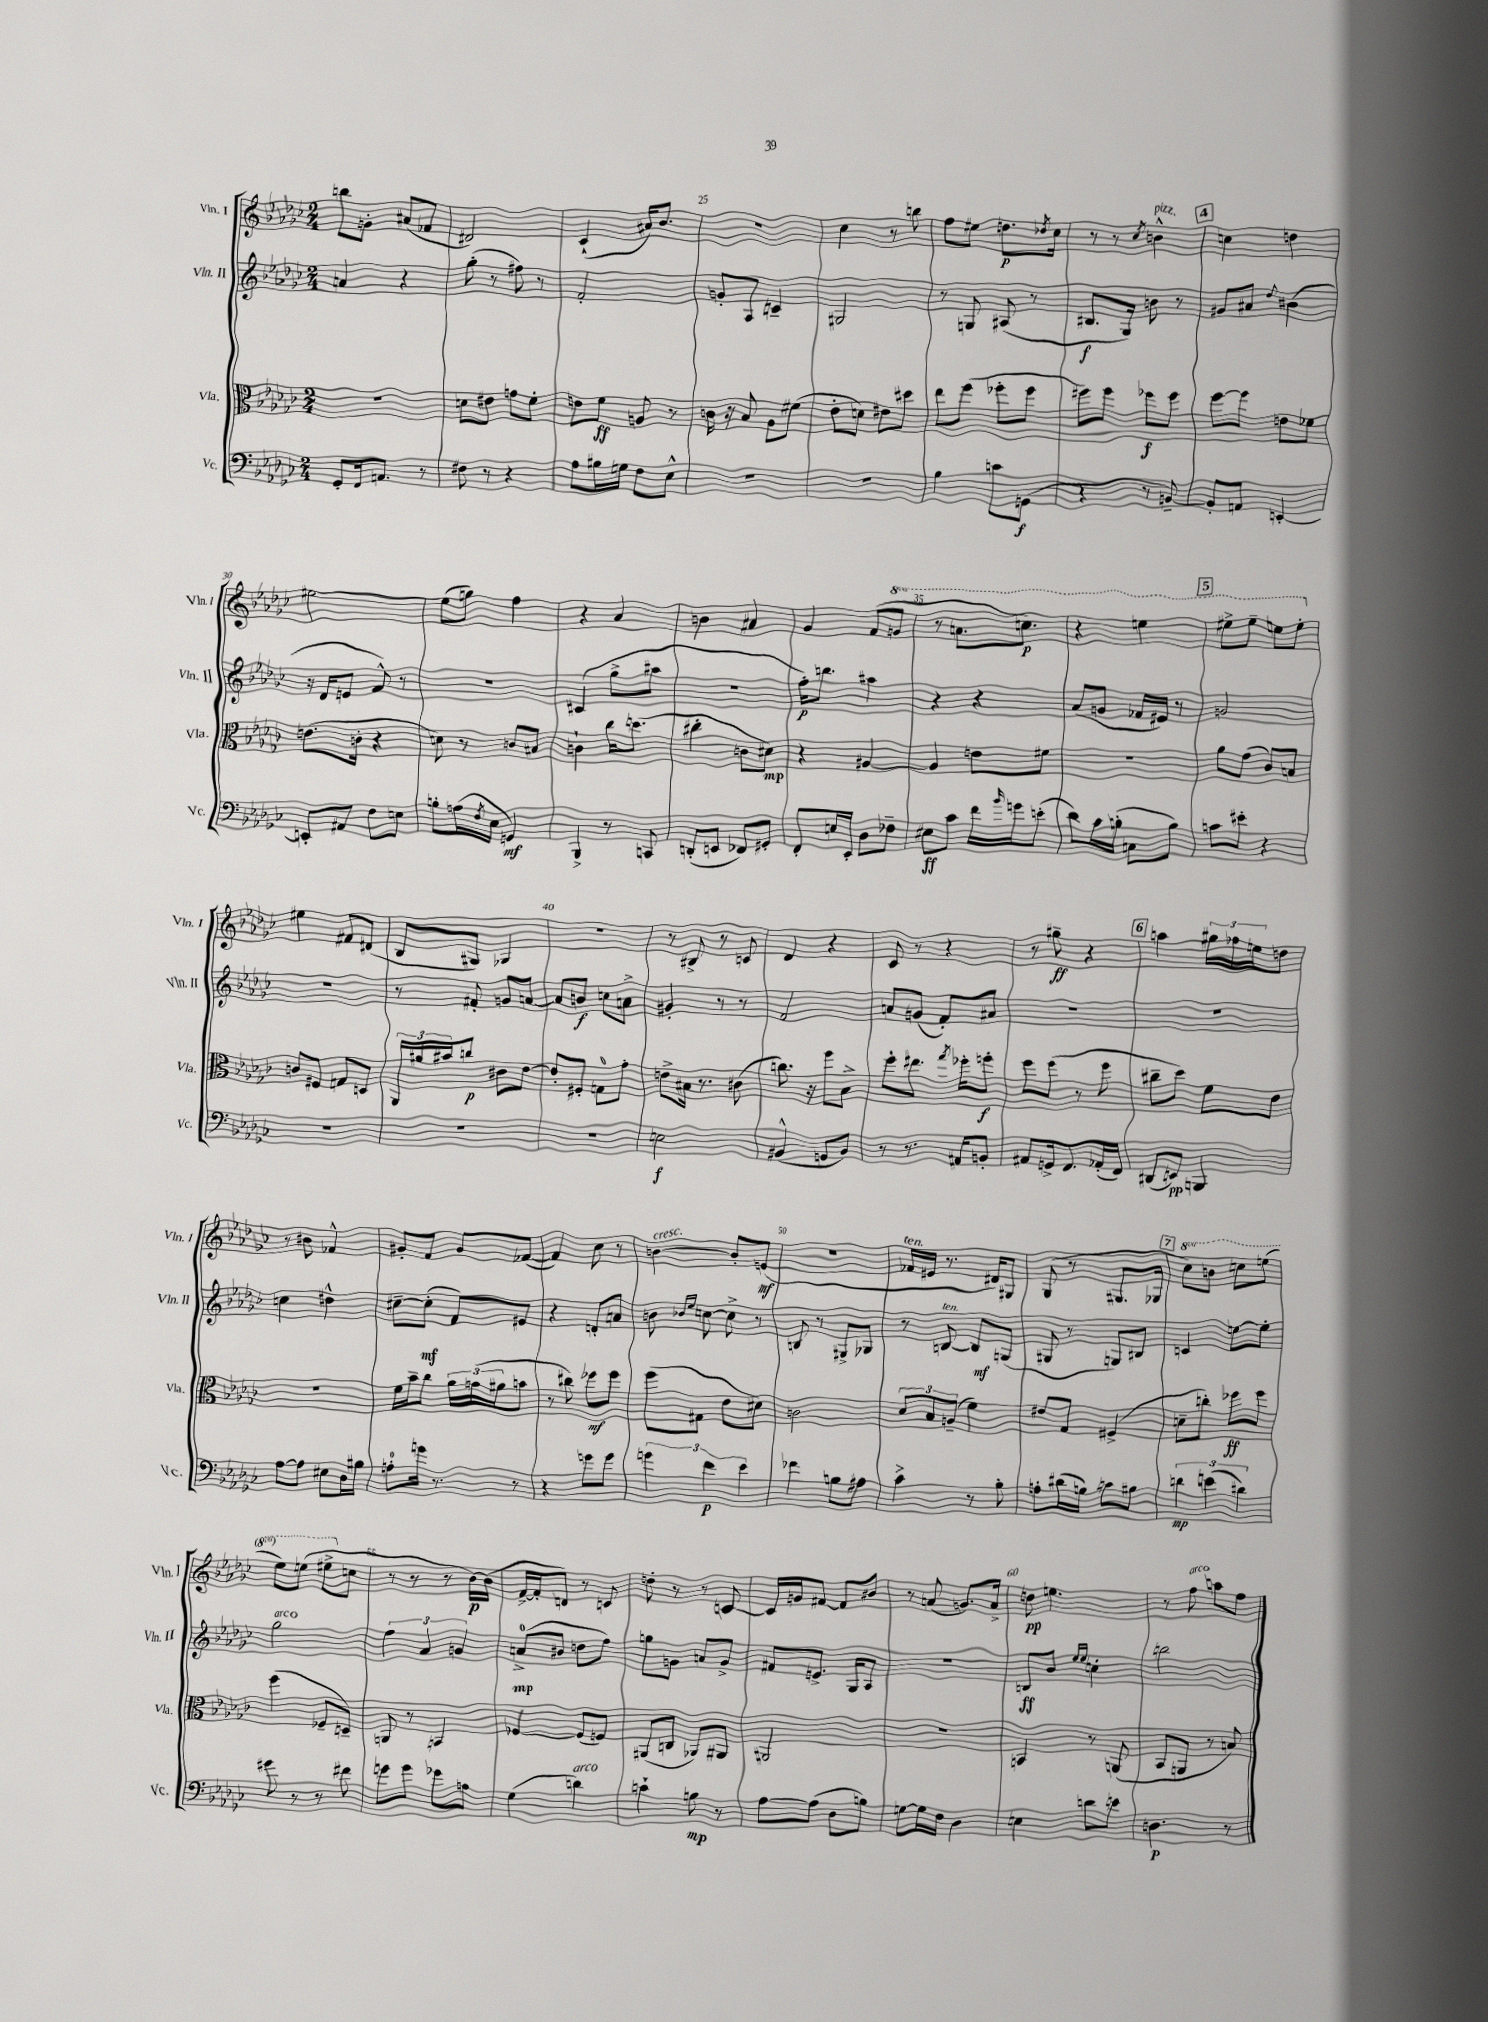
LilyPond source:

<<
\new StaffGroup <<
\new Staff = "s0" \with { instrumentName = "Vln. I" shortInstrumentName = "Vln. I" } {
    \clef treble \key ges \major \numericTimeSignature \time 2/4 \set Staff.ottavationMarkups = #ottavation-simple-ordinals
    b''8 g'8-. ais'8( fes'8 |
    dis'2) |
    ces'4-!( ais'16) bes'8. |
    R2 |
    ces''4 r8 b''8 |
    f''8 eis''8 d''8.\p \acciaccatura { des''8 } ces''16 |
    r8 r8 \acciaccatura { ces''8 } b'4-^^\markup { \italic "pizz." } |
    \mark \markup { \box "4" } c''4 d''4 |
    eis''2~ |
    eis''8( g''8) f''4 |
    r4 aes'4 |
    b'4 ais'4 |
    ges'4 f'8( \ottava #1 g''8 |
    r8 a''8. c'''8.\p) |
    r4 e'''4 |
    \mark \markup { \box "5" } eis'''8-> eis'''8-- e'''8 e'''8-. \ottava #0 |
    eis''4 fis'8 dis'8( |
    bes8 gis8) ges4 |
    R2 |
    r8 bis8-> r8 c'8 |
    des'4 r4 |
    ces'8 r8 r4 |
    r8 gis''8--\ff r4 |
    \mark \markup { \box "6" } a''4 \tuplet 3/2 { gis''16 fes''16 e''16 } d''8 |
    r8 bis'8 fes'4-^ |
    gis'8-. f'8 gis'8 fes'8~( |
    fes'4) ces''8 r8 |
    b'4~^\markup { \italic "cresc." } b'8-. e'8\mf( |
    R2 |
    fes'16^\markup { \italic "ten." } eis'16 r8. dis'16) gis8 |
    ges8( r8 gis8. ges16 |
    \mark \markup { \box "7" } \ottava #1 ces'''8) b''8 c'''8 e'''8( |
    ees'''8) e'''8( eis'''8-> \ottava #0 c''8 |
    r8 r8 r8 bes'16~\p) bes'16( |
    f'16~-> f'16-. d'8) r8 c'8 |
    d''8-. r8 r8 c'8~ |
    c'16 g'16 fis'8~ fis'8 bis'8 |
    r8 a'8( g'8.) a'16-> |
    d''8\pp e''4. |
    r8 f''8^\markup { \italic "arco" } a''8 f''8 \bar "|." |
}
\new Staff = "s1" \with { instrumentName = "Vln. II" shortInstrumentName = "Vln. II" } {
    \clef treble \key ges \major \numericTimeSignature \time 2/4
    a'4 r4 |
    ges''8-.( r8 fis''8) r8 |
    f'2-. |
    g'8-. aes8 c'4-- |
    gis2 |
    r8 g8 ais8( r8 |
    bis8.\f ges16) b'8 r8 |
    \mark \markup { \box "4" } gis'8 ais'8 \appoggiatura { des''8 } bis'4( |
    r16 des'16 e'8 f'8-^) r8 |
    r2 |
    cis'4( ges''8-> ais''8 |
    R2 |
    f''16-.\p) b''8. ais''4 |
    r4 r4 |
    aes'8( g'8 fes'16 eis'16) r8 |
    \mark \markup { \box "5" } g'2 |
    R2 |
    r8 fis'8-. g'8 a'8~ |
    a'8 b'8\f c''8 a'8-> |
    gis'4-. r8 r8 |
    f'2 |
    a'8 g'8( f'8-.) ais'8 |
    R2 |
    \mark \markup { \box "6" } R2 |
    c''4 dis''4-^ |
    cis''8~-- cis''8-.\mf( f'8) eis'8 |
    r4 d'8-. a'8 |
    b'8 \grace { bes'16 ees''16 } c''8~ c''8-> r8 |
    b8 r8 gis8-> ges8 |
    r8 b8~^\markup { \italic "ten." } b8\mf g8( |
    gis8 r8 g8) bis8 |
    \mark \markup { \box "7" } c'4 e''8~ e''8-. |
    ges''2^\markup { \italic "arco" } |
    \tuplet 3/2 { f''4 aes'4 g'4 } |
    a'8-0->\mp( bis'8 d''8 f''8) |
    g''8 g'8 a'8 g'8-> |
    fis'8 e'8.-> ges16 aes8 |
    R2 |
    b8\ff bes'8 \grace { ees''16 ees''16 } c''4-. |
    b''2 \bar "|." |
}
\new Staff = "s2" \with { instrumentName = "Vla." shortInstrumentName = "Vla." } {
    \clef alto \key ges \major \numericTimeSignature \time 2/4
    R2 |
    d'8 eis'8 g'8 f'8-. |
    e'8 f'8\ff a8 r8 |
    c'16 r16 bes8 aes8 fis'8( |
    ees'8-. d'8) eis'8 dis''8 |
    ees''8 f''8( fes''8-. fes''8 |
    fis''8) fis''8 fes''8\f fes''8 |
    \mark \markup { \box "4" } f''8~ f''8 e'8 fes'8 |
    e'8.( c'16-. r4 |
    d'8) r8 c'8 bis8 |
    c'4-! ces''16 d''8.( |
    cis''4-. c'8 dis'8\mp) |
    r4 ais4~ |
    ais4 e'8 fis'8 |
    r2 |
    \mark \markup { \box "5" } aes'8 ges'8( ces'8) b8 |
    c'8 fis8 g8 d8 |
    \tuplet 3/2 { aes,16 ais'16 bis'16 } c''8\p cis'8 ees'8~ |
    ees'8-. fis8-. g8-0 ges'8-. |
    e'8-> bis16 r8. cis'8( |
    c''8.) r16 f''8 bes8-> |
    f''8-. eis''8. \acciaccatura { ges''8 } fes''16-. f''8-.\f |
    f''8 f''8( r8 f''8 |
    \mark \markup { \box "6" } cis''8-- des''8) f'8 ees'8 |
    R2 |
    f'16 bes'16-- ces''8 \tuplet 3/2 { aes'16 g'16( ais'16 } b'8 |
    r8 cis''8) fes''8\mf fes''8 |
    f''8( gis8 ees'8 dis'8) |
    c'2 |
    \tuplet 3/2 { des'8 bes8 a8--( } f'4) |
    eis'8 ges8 fis4->( |
    \mark \markup { \box "7" } d'8-- c''8-.) fes''8\ff fes''8 |
    f''4( fes8-- d8--) |
    a,8 r8 b,4 |
    fes4~ fes8( f8) |
    ais,8( c8 aes,8) ais,8 |
    ais,2 |
    r2 |
    b,4 r8 a,8( |
    bes,8 a,8 r8 b8) \bar "|." |
}
\new Staff = "s3" \with { instrumentName = "Vc." shortInstrumentName = "Vc." } {
    \clef bass \key ges \major \numericTimeSignature \time 2/4
    ges,8-. f,16 a,8. r8 |
    fis8 r8 r4 |
    aes8 bis16 g16 f8 ees8-^ |
    R2 |
    R2 |
    bes4 c'8 g,8\f( |
    r4 r8 b,8~--) |
    \mark \markup { \box "4" } b,8-. a,8 e,4~-. |
    e,8-. ais,8 f8 e8 |
    b8-. a16( \acciaccatura { f8 } ees16 g,4\mf) |
    bes,,4-> r8 c,8 |
    d,8-.( e,8 fes,8) gis,8-. |
    f,8-. e16 ees,16-. des8 fes8-- |
    eis8\ff ces'8 f'16 \grace { bes'16 } g'16 e'8-.( |
    des'8) ces'16 b16-.( c8 b8) |
    \mark \markup { \box "5" } c'8 eis'8-. r4 |
    R2 |
    R2 |
    R2 |
    e2\f |
    bis,4-^( g,8 bis,8) |
    r8 r8. ais,16 b,8-. |
    ais,8 g,16-> f,8. aes,16-.( f,16) |
    \mark \markup { \box "6" } dis,8( e,8\pp) b,,4 |
    aes8~ aes8 eis8 des16 bis16 |
    a8-0-. g'16 r8. r8 |
    r4 g'8 g'8 |
    \tuplet 3/2 { g'4 f'4\p ees'4 } |
    fes'4 b8 ais8 |
    ces'4-> r8 bes8-. |
    a8-. dis'16( b16) c'8 bis8 |
    \mark \markup { \box "7" } \tuplet 3/2 { d'4\mp e'4( dis'4) } |
    gis'8 r8 r8 fis'8 |
    g'8 g'8 ges'8 a8 |
    ges4( d'4^\markup { \italic "arco" }) |
    c'4-! b8\mp r8 |
    aes8~ aes8( des8 b8) |
    g8~ g16 f16 des4 |
    e4 d'8 e'8 |
    d4.\p r8 \bar "|." |
}
>>
>>
\layout { \context { \Score currentBarNumber = #22 \override BarNumber.break-visibility = ##(#f #t #t) barNumberVisibility = #(every-nth-bar-number-visible 5) } }
